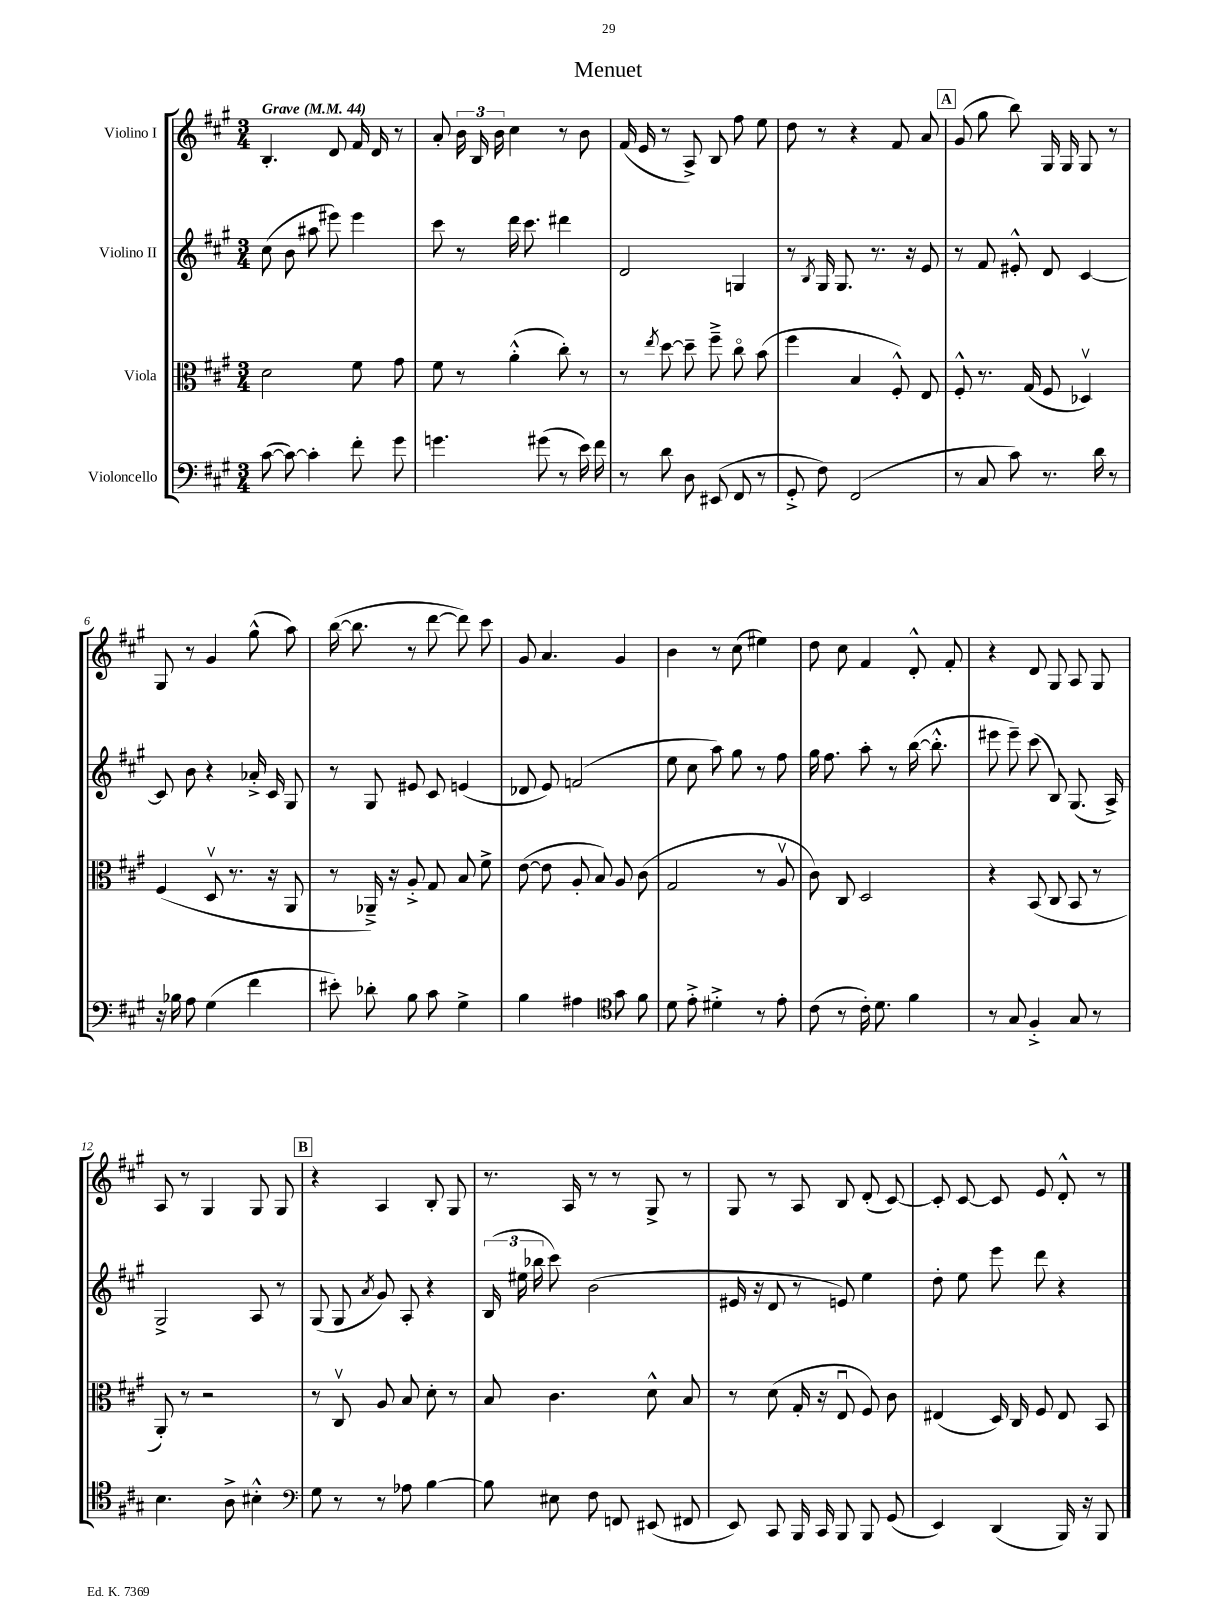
\header { title = "Menuet" }
<<
\new StaffGroup <<
\new Staff = "s0" \with { instrumentName = "Violino I" } {
    \clef treble \key a \major \numericTimeSignature \time 3/4 \tempo "Grave" 4 = 44
    \autoBeamOff b4.-. d'8 fis'16 d'16 r8 |
    a'8-. \tuplet 3/2 { b'16 b16 b'16 } cis''4 r8 b'8 |
    fis'16( e'16 r8 a8->) b8 fis''8 e''8 |
    d''8 r8 r4 fis'8 a'8 |
    \mark \markup { \box "A" } gis'8( gis''8 b''8) gis16 gis16 gis8 r8 |
    gis8 r8 gis'4 gis''8-^( a''8) |
    b''16~( b''8. r8 d'''8~ d'''8) cis'''8 |
    gis'8 a'4. gis'4 |
    b'4 r8 cis''8( eis''4) |
    d''8 cis''8 fis'4 d'8-.-^ fis'8-. |
    r4 d'8 gis8 a8 gis8 |
    a8 r8 gis4 gis8 gis8 |
    \mark \markup { \box "B" } r4 a4 b8-. gis8 |
    r8. a16 r8 r8 gis8-> r8 |
    gis8 r8 a8 b8 d'8-.( cis'8~) |
    cis'8-. cis'8~ cis'8 e'8 d'8-.-^ r8 \bar "|." |
}
\new Staff = "s1" \with { instrumentName = "Violino II" } {
    \clef treble \key a \major \numericTimeSignature \time 3/4
    \autoBeamOff cis''8( b'8 ais''8 eis'''8) eis'''4 |
    cis'''8 r8 d'''16 cis'''8. dis'''4 |
    d'2 g4 |
    r8 \acciaccatura { b8 } gis16 gis8. r8. r16 e'8 |
    \mark \markup { \box "A" } r8 fis'8 eis'8-.-^ d'8 cis'4~ |
    cis'8 b'8 r4 aes'16-.-> cis'16 gis8 |
    r8 gis8 eis'8 cis'8 e'4( |
    des'8 e'8) f'2( |
    e''8 cis''8 a''8) gis''8 r8 fis''8 |
    gis''16 fis''8. a''8-. r8 b''16~( b''8.-.-^ |
    eis'''8 eis'''8--) cis'''8( b8) gis8.( a16->) |
    gis2-> a8 r8 |
    \mark \markup { \box "B" } gis8( gis8 \acciaccatura { a'8 } gis'8) a8-. r4 |
    \tuplet 3/2 { b16( eis''16 bes''16 } cis'''8) b'2( |
    eis'16 r16 d'8 r8 e'8) e''4 |
    d''8-. e''8 e'''8 d'''8 r4 \bar "|." |
}
\new Staff = "s2" \with { instrumentName = "Viola" } {
    \clef alto \key a \major \numericTimeSignature \time 3/4
    \autoBeamOff d'2 fis'8 gis'8 |
    fis'8 r8 a'4-.-^( cis''8-.) r8 |
    r8 \acciaccatura { e''8 } d''8~ d''8-- fis''8---> cis''8\flageolet b'8( |
    fis''4 b4 fis8-.-^) e8 |
    \mark \markup { \box "A" } fis8-.-^ r8. gis16( fis8 des4\upbow) |
    fis4( d8\upbow r8. r16 a,8 |
    r8 aes,16--->) r16 a8-.-> gis8 b8 fis'8-> |
    e'8~( e'8 a8-. b8) a8 cis'8( |
    gis2 r8 a8\upbow |
    cis'8) cis8 d2 |
    r4 b,8( cis8 b,8 r8 |
    a,8-.) r8 r2 |
    \mark \markup { \box "B" } r8 cis8\upbow a8 b8 d'8-. r8 |
    b8 cis'4. d'8-^ b8 |
    r8 d'8( gis16-. r16 e8\downbow fis8) cis'8 |
    eis4( d16) cis16 fis8 eis8 b,8 \bar "|." |
}
\new Staff = "s3" \with { instrumentName = "Violoncello" } {
    \clef bass \key a \major \numericTimeSignature \time 3/4
    \autoBeamOff cis'8~( cis'8~) cis'4-. fis'8-. gis'8 |
    g'4. gis'8( r8 e'16) fis'16 |
    r8 d'8 d8 eis,8( fis,8 r8 |
    gis,8-.-> fis8) fis,2( |
    \mark \markup { \box "A" } r8 cis8 cis'8) r8. d'16 r8 |
    r16 bes16 a8 gis4( fis'4 |
    eis'8-.) des'8-. b8 cis'8 gis4-> |
    b4 ais4 \clef tenor gis'8 fis'8 |
    d'8 e'8-.-> dis'4-.-> r8 e'8-. |
    cis'8( r8 cis'16-.) d'8. fis'4 |
    r8 gis8 fis4-.-> gis8 r8 |
    b4. a8-> bis4-.-^ |
    \mark \markup { \box "B" } \clef bass gis8 r8 r8 aes8 b4~ |
    b8 eis8 fis8 f,8 eis,8( fis,8 |
    e,8) cis,8 b,,16 cis,16 b,,8 b,,8 gis,8( |
    e,4) d,4( b,,16) r16 b,,8 \bar "|." |
}
>>
>>
